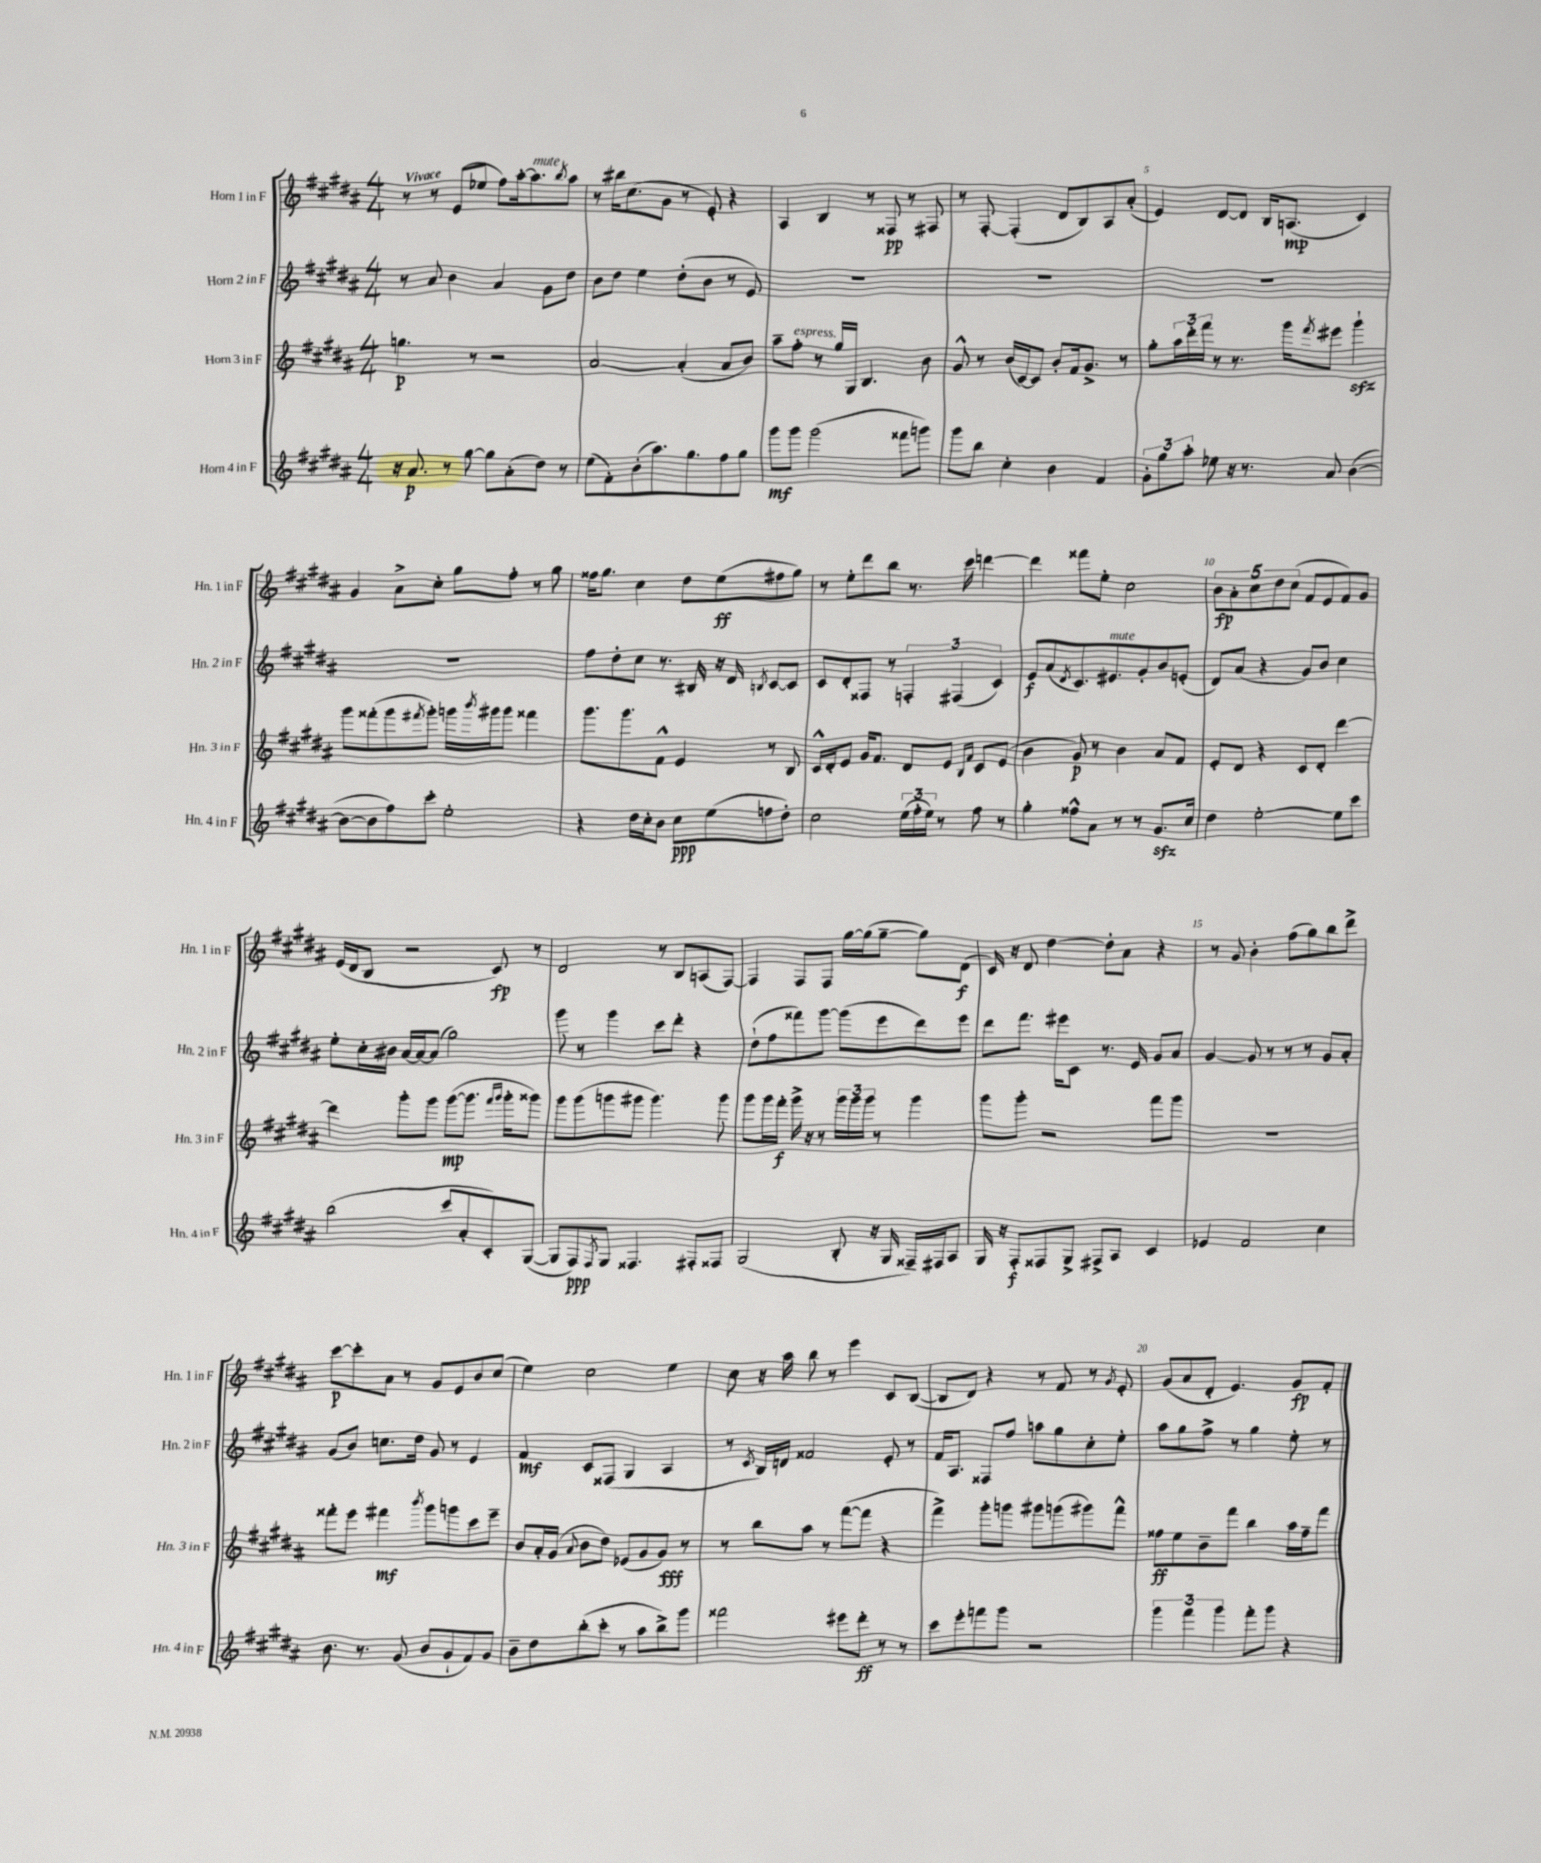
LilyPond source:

<<
\new StaffGroup <<
\new Staff = "s0" \with { instrumentName = "Horn 1 in F" shortInstrumentName = "Hn. 1 in F" } {
    \clef treble \key b \major \numericTimeSignature \time 4/4 \tempo "Vivace"
    r8 r8 e'8( ees''8 fis''8) ais''16~-. ais''8.^\markup { \italic "mute" } \acciaccatura { b''8 } ais''8 |
    r8 bis''16 cis''8.( gis'8 r8 e'8-.) r4 |
    ais4 b4 r8 fisis8\pp r8 fis8 |
    r8 fis8~-. fis4-.( dis'8 b8) ais8 ais'8-.( |
    e'4) dis'8~ dis'8 b16 a8.\mp( cis'4) |
    gis'4 ais'8-> cis''8-. gis''8 fis''8-. r8 gis''8 |
    fisis''16 gis''8. cis''4 dis''8 e''8\ff( fis''8 gis''8) |
    r8 e''8-. dis'''8 b''8 r8. cis'''16 d'''4~ |
    d'''4 fisis'''8 e''8-. cis''2 |
    \tuplet 5/4 { b'8\fp ais'8-. cis''8 dis''8 cis''8( } fis'8 e'8 fis'8) gis'8 |
    e'16( dis'16 b8 r2 cis'8\fp) r8 |
    dis'2 r8 b8 a8( fis8~) |
    fis4 fis8 fis8 gis''16~ gis''16( gis''8~-- gis''8) dis'8\f( |
    cis'16) r16 dis'8 dis''4~ dis''8-. ais'8 r4 |
    r8 gis'8 b'4-. fis''8( gis''8) b''8 dis'''8-> |
    cis'''8~\p cis'''8-. ais'8 r8 gis'8 e'8 b'8 cis''8( |
    e''4) cis''2 e''4 |
    cis''8 r16 ais''16 b''8 r8 e'''4 cis'8 b8~( |
    b8 dis'8) r4 r8 fis'8 r8 \acciaccatura { gis'8 } e'8-. |
    gis'8( ais'8 dis'8-. e'4.) gis'8\fp fis'8-. \bar "|." |
}
\new Staff = "s1" \with { instrumentName = "Horn 2 in F" shortInstrumentName = "Hn. 2 in F" } {
    \clef treble \key b \major \numericTimeSignature \time 4/4
    r8 ais'8 b'4 ais'4 gis'8 dis''8 |
    b'8 dis''8 e''4 dis''8-.( b'8 r8 e'8) |
    R1 |
    R1 |
    R1 |
    R1 |
    fis''8 dis''8-. cis''8 r8. bis16 r16 dis'16 \acciaccatura { b8 } cis'8~ cis'8 |
    cis'8 dis'8-. fisis8 r8 \tuplet 3/2 { f4-. fis4( cis'4) } |
    e'8\f ais'8( \acciaccatura { dis'8 } cis'8.) eis'8.^\markup { \italic "mute" } gis'8-. b'8 e'8-.( |
    dis'8) ais'8( r4 gis'8) b'8 cis''4 |
    e''8-. cis''16-. bis'16 ais'16~ ais'16~ ais'8( gis''2) |
    gis'''8 r8 gis'''4 cis'''8 dis'''8-. r4 |
    dis''8-!( fis''8 fisis'''8) gis'''8~ gis'''8( e'''8 dis'''8) e'''8 |
    dis'''8 fis'''8. eis'''16 cis'8 r8. e'16 gis'8 ais'8 |
    gis'4~ gis'8 r8 r8 r8 gis'8 ais'8-. |
    gis'8( b'8) c''8. dis''16 gis'8 r8 e'4 |
    fis'4\mf cis'8 fisis8( gis4 ais4 |
    r8 \acciaccatura { cis'8 } b16) d'16 fisis'2 e'8-. r8 |
    fis'16 ais8. fisis8 fis''8 a''8 gis''8 cis''8-. e''8-. |
    ais''8 gis''8 fis''8-> r8 gis''4 e''8-. r8 \bar "|." |
}
\new Staff = "s2" \with { instrumentName = "Horn 3 in F" shortInstrumentName = "Hn. 3 in F" } {
    \clef treble \key b \major \numericTimeSignature \time 4/4
    g''4.\p r8 r2 |
    ais'2~ ais'4-.( ais'8 b'8) |
    ais''8-- fis''8-.^\markup { \italic "espress." } r8 gis''16 gis16 b4. b'8 |
    gis'8-^ r8 b'16( cis'16~) cis'8 b'8-. fis'16 gis'8.-> r8 |
    gis''8-. \tuplet 3/2 { ais''16 dis'''16-. fis'''16 } r8 r8. gis'''16 \acciaccatura { fis'''8 } eis'''8 gis'''4-!\sfz |
    gis'''8 fisis'''8-.( gis'''8 \acciaccatura { fis'''8 } gis'''8-.) g'''16 \acciaccatura { b'''8 } gis'''16 gis'''8 fisis'''4 |
    gis'''8. gis'''8. fis'8-^ e'4 r8 b8 |
    cis'16-^ dis'16-. e'8 gis'16 fis'8. dis'8 e'8 \grace { b16 fis'16 } cis'8 e'8( |
    b'4 gis'8\p) r8 b'4 ais'8 fis'8 |
    e'8-. dis'8 r4 cis'8 dis'8-. dis'''4~ |
    dis'''4 gis'''8-. gis'''8 gis'''8~\mp( gis'''8. \grace { fis'''16 gis'''16 } gis'''16-. gisis'''8) |
    gis'''8 gis'''8( g'''8 gis'''8 gis'''4.) gis'''8 |
    gis'''8 gis'''16 fis'''16-.\f gis'''16-> r16 r8 \tuplet 3/2 { gis'''16 gis'''16 gis'''16 } r8 gis'''4 |
    gis'''8 gis'''8-. r2 fis'''8 gis'''8 |
    R1 |
    fisis'''8-. e'''8 fis'''4\mf \acciaccatura { b'''8 } gis'''8 g'''8 cis'''8 e'''8-- |
    b'8 ais'16-. gis'16( \appoggiatura { ais'8 } b'8 dis''8) ees'8( gis'8 gis'8\fff) r8 |
    r8 b''8 ais''8 r8 fis'''8~( fis'''8 r4 |
    fis'''4->) gis'''8-. g'''8 gis'''8 g'''8( gis'''8) fis'''8-^ |
    fisis''8\ff e''8 b'8-- fis'''8 b''4 ais''16 fisis''16-- fis'''8 \bar "|." |
}
\new Staff = "s3" \with { instrumentName = "Horn 4 in F" shortInstrumentName = "Hn. 4 in F" } {
    \clef treble \key b \major \numericTimeSignature \time 4/4
    r16 ais'8.\p r8 gis''8~ gis''8 ais'8-.( dis''8) r8 |
    e''8( fis'8-.) b'8-.( ais''8.) gis''8. fis''8 gis''8 |
    gis'''8\mf gis'''8 gis'''2( fisis'''8 g'''8) |
    gis'''8 b''8 cis''4-. b'4 fis'4 |
    \tuplet 3/2 { gis'8-. gis''8 ais''8-. } ees''8 r16 r8. ais'8 b'4~( |
    b'8~ b'8 fis''8) cis'''8-. e''2-. |
    r4 dis''16 cis''16-. b'8 cis''8\ppp e''8( f''8 dis''8-.) |
    cis''2 \tuplet 3/2 { e''16( fis''16-. e''16) } r8 fis''8 r8 |
    gis''4-. fisis''8-^ ais'8 r8 r8 gis'8.\sfz cis''16 |
    dis''4 e''2~-. e''8 cis'''8 |
    b''2( cis'''8 ais'8-. cis'8-.) gis8~( |
    gis8 fis8\ppp) \acciaccatura { fis8 } gis8 fisis4. fis8-. fisis8 |
    gis2( b8-. r16 gis16 fisis16--) fis16 ais8 |
    gis16 r16 fis8-.\f fisis8 gis8-> fis8-> ais8 cis'4 |
    ees'4 fis'2 cis''4 |
    b'8. r8. gis'8( b'8 gis'8-! fis'8) gis'8 |
    b'8-- dis''8 b''8-.( cis'''8-. r8 ais''8 b''8->) gis'''8 |
    fisis'''2 eis'''8 dis'''8-.\ff r8 r8 |
    cis'''8 e'''8-. f'''8 gis'''8 r2 |
    \tuplet 3/2 { gis'''4 fis'''4 gis'''4 } fis'''8-. gis'''8 r4 \bar "|." |
}
>>
>>
\layout { \context { \Score \override BarNumber.break-visibility = ##(#f #t #t) barNumberVisibility = #(every-nth-bar-number-visible 5) } }
